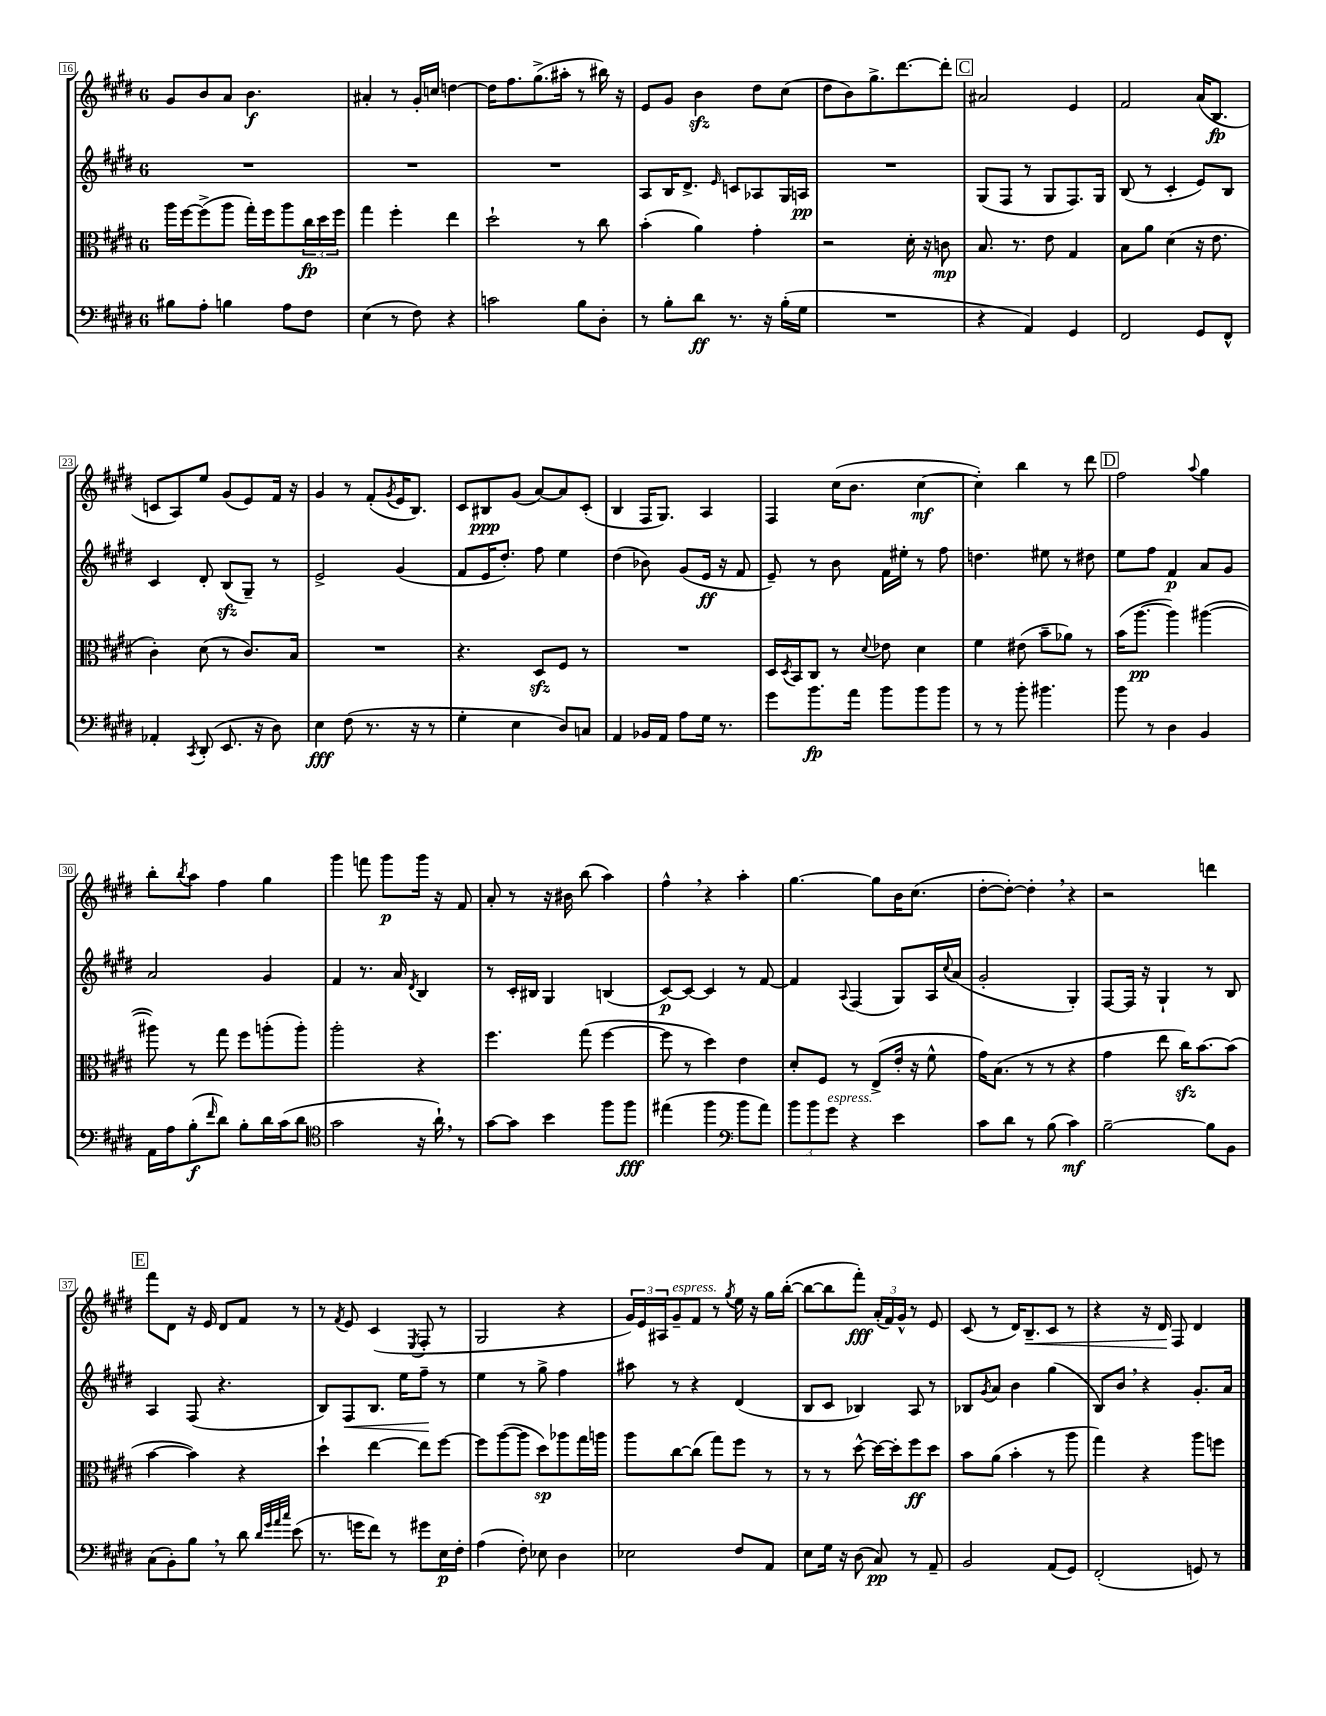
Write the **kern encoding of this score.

**kern	**kern	**kern	**kern
*staff4	*staff3	*staff2	*staff1
*clefF4	*clefC3	*clefG2	*clefG2
*k[f#c#g#d#]	*k[f#c#g#d#]	*k[f#c#g#d#]	*k[f#c#g#d#]
*M6/8	*M6/8	*M6/8	*M6/8
8B#\L	16aa\LL	2.r	8g#/L
.	[16ff#\J	.	.
8A'\J	(8ff#^\]	.	8b/
4B\	8aa\J	.	8a/J
.	16gg#'\LL)	.	4.b\
.	16ff#\J	.	.
8A\L	8aa\	.	.
8F#\J	24cc#\L	.	.
.	24dd#\	.	.
.	24ff#\JJ	.	.
=	=	=	=
(4E\	4gg#\	2.r	4a#'/
8r	4ff#'\	.	8r
8F#\)	.	.	16g#'/LL
.	.	.	16cc/JJ
4r	4ee\	.	[4dd\
=	=	=	=
2c\	2dd#`\	2.r	16dd\]LK
.	.	.	8.ff#\
.	.	.	(8.gg#^\
.	.	.	16aa#'\Jk
8B\L	8r	.	8r
8D#'\J	8cc#\	.	16bb#\)
.	.	.	16r
=	=	=	=
8r	(4b'\	8A/L	8e/L
8B'\L	.	16B/K	8g#/J
.	.	8.d#^/J	.
8d#\J	4a\)	.	4b\
.	.	16qqe/	.
8.r	.	8c/L	.
.	4g#'\	8A-/	8dd#\L
16r	.	.	.
(16B'\LL	.	16G#/L	(8cc#\J
16G#\JJ	.	16A/JJ	.
=	=	=	=
2.r	2r	2.r	8dd#\L
.	.	.	8b\)
.	.	.	8.gg#^\
.	.	.	[8.ddd#\
.	16d#'\	.	.
.	16r	.	.
.	8c\	.	8ddd#'\]J
=	=	=	=
4r	8.B/	(8G#/L	2a#/
.	.	8F#/J	.
.	8.r	.	.
4AA/)	.	8r	.
.	8e\	8G#/L	.
4GG#/	4G#/	8.F#/)	4e/
.	.	16G#/Jk	.
=	=	=	=
2FF#/	8B\L	(8B/	2f#/
.	8a\J	8r	.
.	(4d#\	4c#'/	.
8GG#/L	16r	8e/L)	(16a/LK
.	8.e\	.	8.B/J
8FF#^^/J	.	8B/J	.
=	=	=	=
4AA-'/	4c#'\)	4c#/	8c/L
.	.	.	8A/)
8qCC#/	.	.	.
(8DD#'/	(8d#\	8d#'/	8ee/J
8.EE/	8r	(8B/L	(8g#/L
.	8.c#/L)	8G#~/J)	8e/)
16r	.	.	.
8D#\)	.	8r	16f#/Jk
.	16B/Jk	.	16r
=	=	=	=
4E\	2.r	2e^/	4g#/
(8F#\	.	.	8r
8.r	.	.	(8f#'/L
.	.	.	8qg#/
.	.	(4g#/	16e/K
16r	.	.	8.B/J)
8r	.	.	.
=	=	=	=
4G#'\	4.r	8f#/L	8c#/L
.	.	16e/K	8B#/
.	.	8.dd#'/J)	.
4E\	.	.	(8g#/J
.	8D#/L	8ff#\	[8a/L)
8D#/L)	8F#/J	4ee\	8a/]
8C/J	8r	.	(8c#'/J
=	=	=	=
4AA/	2.r	(4dd#\	4B/
16BB-/LL	.	8b-\)	16F#/LK
16AA/JJ	.	.	8.G#/J)
8A\L	.	(8g#/L	.
16G#\Jk	.	16e/Jk	4A/
8.r	.	16r	.
.	.	8f#/	.
=	=	=	=
8g#\L	16D#/LL	8e~/)	4F#/
.	8qD#/	.	.
.	16BB/J	.	.
8.b\	8C#/J	8r	.
.	8r	8b\	(16cc#\LK
16a\Jk	.	.	8.b\J
.	8qqd#/	.	.
8b\L	8e-\	16f#\LL	.
.	.	16ee#'\JJ	.
8b\	4d#\	8r	[4cc#\
8b\J	.	8ff#\	.
=	=	=	=
8r	4f#\	4.dd\	4cc#'\])
8r	.	.	.
8b'\	(8e#\	.	4bb\
4.b#\	8b~\L	8ee#\	.
.	8a-\J)	8r	8r
.	8r	8dd#\	8ddd#\
=	=	=	=
8b\	(16b\LK	8ee\L	2ff#\
.	[8.aa\J	.	.
8r	.	8ff#\J	.
4D#\	4aa\])	4f#/	.
.	.	.	8qqaa/
4BB/	([4aa#\	8a/L	4gg#\
.	.	8g#/J	.
=	=	=	=
16AA\LL	8aa#\])	2a/	8bb'\L
16A\J	.	.	.
.	.	.	8qbb/
(8B'\	8r	.	8aa\J
16qqf#/	.	.	.
8d#\J)	8gg#\	.	4ff#\
8B'\L	8ff#\L	.	.
16d#\L	(8aa'\	4g#/	4gg#\
(16c#\J	.	.	.
8d#\J	8aa'\J)	.	.
=	=	=	=
*clefC4	*	*	*
2g#\	2aa'\	4f#/	4ggg#\
.	.	8.r	8fff\
.	.	.	8ggg#\L
.	.	16a/	.
.	.	8qd#/	.
16r	4r	4B/	16ggg#\Jk
16a`\)	.	.	16r
8r	.	.	8f#/
=	=	=	=
[8g#\L	4.ff#\	8r	8a'/
8g#\]J	.	16c#'/LL	8r
.	.	16B#/JJ	.
4b\	.	4G#/	16r
.	.	.	16b#\
.	(8gg#\	.	(8bb\
8ff#\L	[4ff#\	(4B/	4aa\)
8ff#\J	.	.	.
=	=	=	=
(4ee#\	8ff#\]	[8c#/L)	4ff#^^\
.	8r	8c#/_J	.
4ff#\	4dd#\)	4c#/]	4r
*clefF4	*	*	*
8b\L	4e\	8r	4aa'\
8a\J)	.	[8f#/	.
=	=	=	=
12b\L	8d#'/L	4f#/]	[4.gg#\
12b\	.	.	.
.	8F#/J	.	.
12g#\J	.	.	.
.	.	8qqA/	.
4r	8r	(4F#/	.
.	(8E^/L	.	8gg#\]L
4e\	16e'/Jk	8G#/L)	16b\K
.	16r	.	(8.cc#\J
.	8f#^^\	16A/L	.
.	.	8qqcc#/	.
.	.	(16a/JJ	.
=	=	=	=
8c#\L	16g#\LK)	2g#'/	[8dd#'\L
.	(8.B\J	.	.
8d#\J	.	.	8dd#'\_J)
8r	8r	.	4dd#'\]
(8B\	8r	.	.
4c#\)	4r	4G#'/)	4r
=	=	=	=
[2B~\	4g#\	[8F#/L	2r
.	.	16F#/]Jk	.
.	.	16r	.
.	8ee\	4G#`/	.
.	16cc#\LK)	.	.
.	[8.b\	.	.
8B\]L	.	8r	4ddd\
8BB\J	(8b\]J	8B/	.
=	=	=	=
(8C#\L	[4b\	4A/	8fff#\L
8BB'\)	.	.	8d#\J
8B\J	4b\])	(8F#/	16r
.	.	.	16e/
8r	.	4.r	8d#/L
8d#\	4r	.	8f#/J
32qqd#/LLL	.	.	.
32qqg#/	.	.	.
32qqa/	.	.	.
32qqcc#/JJJ	.	.	.
(8e\	.	.	8r
=	=	=	=
8.r	4dd#`\	8B/L)	8r
.	.	.	8qf#/
.	.	8F#/	8e/
16g\LK	.	.	.
8f#\J)	[4ee\	8.B/J	(4c#/
8r	.	.	.
.	.	16ee\LK	.
.	.	.	8qE/
8g#\L	8ee\]L	8ff#~\J	8F#'/
16E\L	[8ff#\J	8r	8r
16F#'\JJ	.	.	.
=	=	=	=
(4A\	8ff#\]L	4ee\	2G#/
.	([8aa\	.	.
8F#'\)	8aa\]J	8r	.
8E-\	8dd#\L)	8gg#^\	.
4D#\	8aa-\	4ff#\	4r
.	16gg#\L	.	.
.	16aa\JJ	.	.
=	=	=	=
2E-\	8aa\L	8aa#\	24g#/LL)
.	.	.	24e/
.	.	.	24A#/J
.	[8cc#\	8r	8g#~/
.	(8cc#\]J	4r	8f#/J
.	8gg#\L)	.	8r
.	.	.	8qgg#/
8F#/L	8ff#\J	(4d#/	16ee\
.	.	.	16r
8AA/J	8r	.	16gg#\LL
.	.	.	([16bb'\JJ
=	=	=	=
8E\L	8r	8B/L	8bb\_L
16G#\Jk	8r	8c#/J	8bb\]
16r	.	.	.
(8D#\	[8dd#^^\	4B-/)	8fff#'\J)
8C#/)	16dd#\_LL	.	(24a'/LL
.	.	.	24f#/)
.	16dd#'\]J	.	.
.	.	.	24g#^^/JJ
8r	8ff#\	8A/	8r
8AA~/	8dd#\J	8r	8e/
=	=	=	=
2BB/	8b\L	8B-/L	(8c#/
.	.	8qg#/	.
.	(8a\J	8a/J	8r
.	4b'\	4b\	16d#/LK)
.	.	.	8.B~/
(8AA/L	8r	(4gg#\	8c#/J
8GG#/J)	8aa\	.	8r
=	=	=	=
(2FF#'/	4gg#\)	8B/L)	4r
.	.	8b/J	.
.	4r	4r	16r
.	.	.	16d#/
.	.	.	8F#/
8GG/)	8aa\L	8.g#'/L	4d#/
8r	8ff\J	.	.
.	.	16a/Jk	.
==	==	==	==
*-	*-	*-	*-
